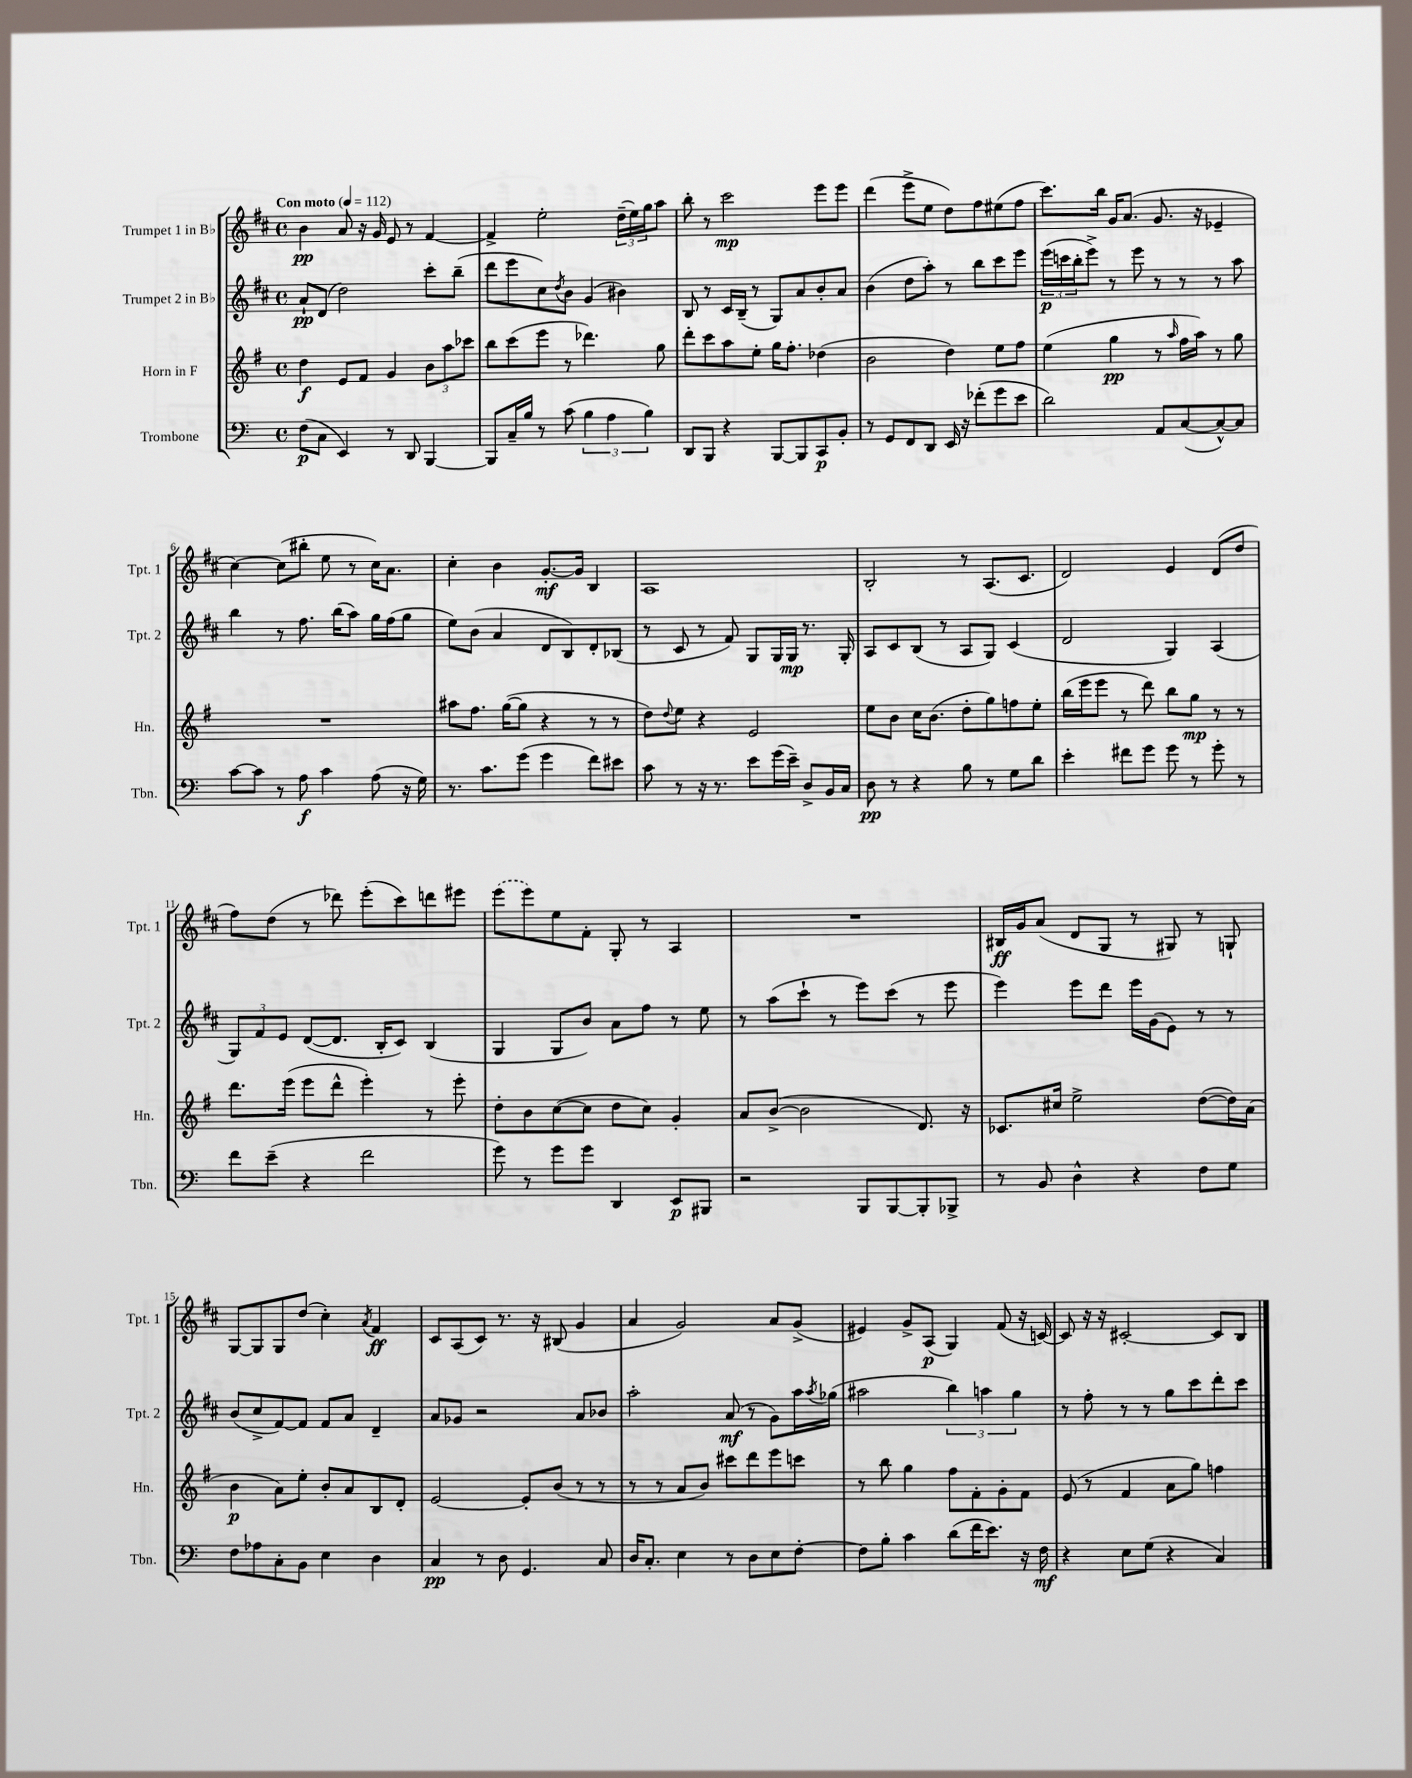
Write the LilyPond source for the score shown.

<<
\new StaffGroup <<
\new Staff = "s0" \with { instrumentName = "Trumpet 1 in Bb" shortInstrumentName = "Tpt. 1" } {
    \clef treble \key d \major \defaultTimeSignature \time 4/4 \tempo "Con moto" 4 = 112
    b'4\pp a'8 r16 g'16 e'8 r8 fis'4~ |
    fis'4-> e''2-. \tuplet 3/2 { d''16--( e''16) g''16 } a''8 |
    b''8-. r8 cis'''2\mp e'''8 e'''8 |
    d'''4( e'''8-> e''8 d''8) fis''8 eis''8( fis''8 |
    cis'''8.) b''16 g'16 a'8.( g'8. r16 ees'4-- |
    cis''4~) cis''8( bis''8-. e''8 r8 cis''16) a'8. |
    cis''4-. b'4 g'8.~-.\mf g'16 b4 |
    a1 |
    b2-. r8 a8.( cis'8. |
    d'2) e'4 d'8( d''8 |
    fis''8) d''8( r8 des'''8) e'''8-.( cis'''8) d'''8 eis'''8 |
    \once \slurDashed e'''8( e'''8) e''8 fis'8-. g8-. r8 a4 |
    R1 |
    bis16\ff g'16 a'8( d'8 g8 r8 gis8) r8 g8-! |
    g8~ g8 g8 d''8( cis''4-.) \acciaccatura { a'8 } fis'4\ff |
    cis'8 a8( cis'8) r8. r16 bis8( g'4 |
    a'4 g'2) a'8 g'8->( |
    eis'4) g'8-> a8\p( g4) fis'8( r16 c'16~) |
    c'8 r16 r16 cis'2~-. cis'8 b8 \bar "|." |
}
\new Staff = "s1" \with { instrumentName = "Trumpet 2 in Bb" shortInstrumentName = "Tpt. 2" } {
    \clef treble \key d \major \defaultTimeSignature \time 4/4
    a'8-!\pp d'8( d''2) cis'''8-. b''8--( |
    d'''8 e'''8 cis''8) \acciaccatura { d''8 } b'8 g'4( bis'4) |
    b8 r8 cis'16 b16--( r8 g8) a'8 b'8-. a'8 |
    b'4( d''8 a''8-.) r8 b''8 cis'''8 e'''8 |
    \tuplet 3/2 { e'''16\p( c'''16 b''16-. } e'''8->) r8 e'''8 r8 r8 r8 a''8 |
    b''4 r8 fis''8. b''16( a''8) g''16 fis''16( g''8 |
    e''8) b'8( a'4 d'8 b8) d'8-. bes8( |
    r8 cis'8 r8 fis'8) g8 g16 g16\mp r8. g16-. |
    a8 cis'8 b8( r8 a8 g8) cis'4( |
    d'2 g4) a4( |
    \tuplet 3/2 { g8) fis'8 e'8 } d'8~( d'8. b16-. cis'8) b4( |
    g4 g8 b'8) a'8 fis''8 r8 e''8 |
    r8 a''8( cis'''8-! r8 e'''8) cis'''8( r8 e'''8 |
    e'''4) e'''8 d'''8 e'''16 g'16( e'8) r8 r8 |
    b'8( cis''8-> fis'8~) fis'8 fis'8 a'8 d'4-- |
    a'8 ges'8 r2 a'8 bes'8 |
    a''2-. a'8\mf( r8 g'8) a''16 \acciaccatura { a''8 } ges''16( |
    ais''2 \tuplet 3/2 { b''4) a''4 g''4 } |
    r8 fis''8-. r8 r8 g''8 cis'''8 d'''8-. cis'''8 \bar "|." |
}
\new Staff = "s2" \with { instrumentName = "Horn in F" shortInstrumentName = "Hn." } {
    \clef treble \key g \major \defaultTimeSignature \time 4/4
    d''4\f e'8 fis'8 g'4 \tuplet 3/2 { b'8 a''8 ces'''8 } |
    b''8 c'''8( e'''8 r8 des'''4.) g''8 |
    d'''8-. c'''8 a''8 e''8-. g''16 fis''8.-. des''4( |
    b'2 d''4) e''8 fis''8 |
    e''4( g''4\pp r8 \grace { a''16 } fis''16 a''16) r8 g''8 |
    R1 |
    ais''8 fis''8. g''16~( g''8 r4 r8 r8 |
    d''8) \appoggiatura { d''8 } e''8 r4 e'2 |
    e''8 b'8 c''16 b'8.( d''8-. g''8) f''8 e''8-. |
    b''16( e'''16 e'''8 r8 d'''8) b''8 g''8\mp r8 r8 |
    d'''8. e'''16( e'''8 d'''8-^ e'''4-.) r8 e'''8-. |
    d''8-. b'8 c''8~( c''8 d''8 c''8) g'4-. |
    a'8 b'8~->( b'2 d'8.) r16 |
    ces'8. cis''16 e''2-> d''8~( d''16) a'16( |
    b'4\p a'8) e''8-. b'8-. a'8 b8 d'8-. |
    e'2~ e'8-. b'8( r8 r8 |
    r8 r8 a'8 b'8) cis'''8 d'''8 e'''8 c'''8 |
    r8 b''8 g''4 fis''8 fis'8-. g'8-. fis'8 |
    e'8( r8 fis'4 a'8 g''8) f''4 \bar "|." |
}
\new Staff = "s3" \with { instrumentName = "Trombone" shortInstrumentName = "Tbn." } {
    \clef bass \key c \major \defaultTimeSignature \time 4/4
    f8\p( c8 e,4) r8 d,8 b,,4~ |
    b,,8 c16-- b16 r8 c'8( \tuplet 3/2 { b4 a4 b4) } |
    d,8 b,,8 r4 b,,8~ b,,8 c,8\p b,8-. |
    r8 g,8 f,8 d,8 e,16 r16 fes'8-.( g'8 e'8 |
    d'2) a,8 c8~( c8~-^) c8 |
    c'8~ c'8 r8 a8\f c'4 a8( r16 g16) |
    r8. c'8. g'8( g'4 f'8) eis'8 |
    c'8 r8 r16 r8. e'8 g'16( e'16--) d8-> b,16 c16 |
    d8\pp r8 r4 b8 r8 g8 d'8 |
    e'4-. fis'8 g'8 g'8 r8 g'8-. r8 |
    f'8 e'8--( r4 f'2 |
    g'8) r8 g'8 g'8 d,4 e,8\p bis,,8 |
    r2 b,,8 b,,8~ b,,8-. bes,,8-> |
    r8 b,8 d4-^ r4 f8 g8 |
    f8 aes8 c8-. b,8 e4 d4 |
    c4\pp r8 d8 g,4. c8 |
    d16 c8.-. e4 r8 d8 e8 f8~-. |
    f8 b8-. c'4 d'8( f'16 e'8.) r16 f16\mf |
    r4 e8 g8( r4 c4) \bar "|." |
}
>>
>>
